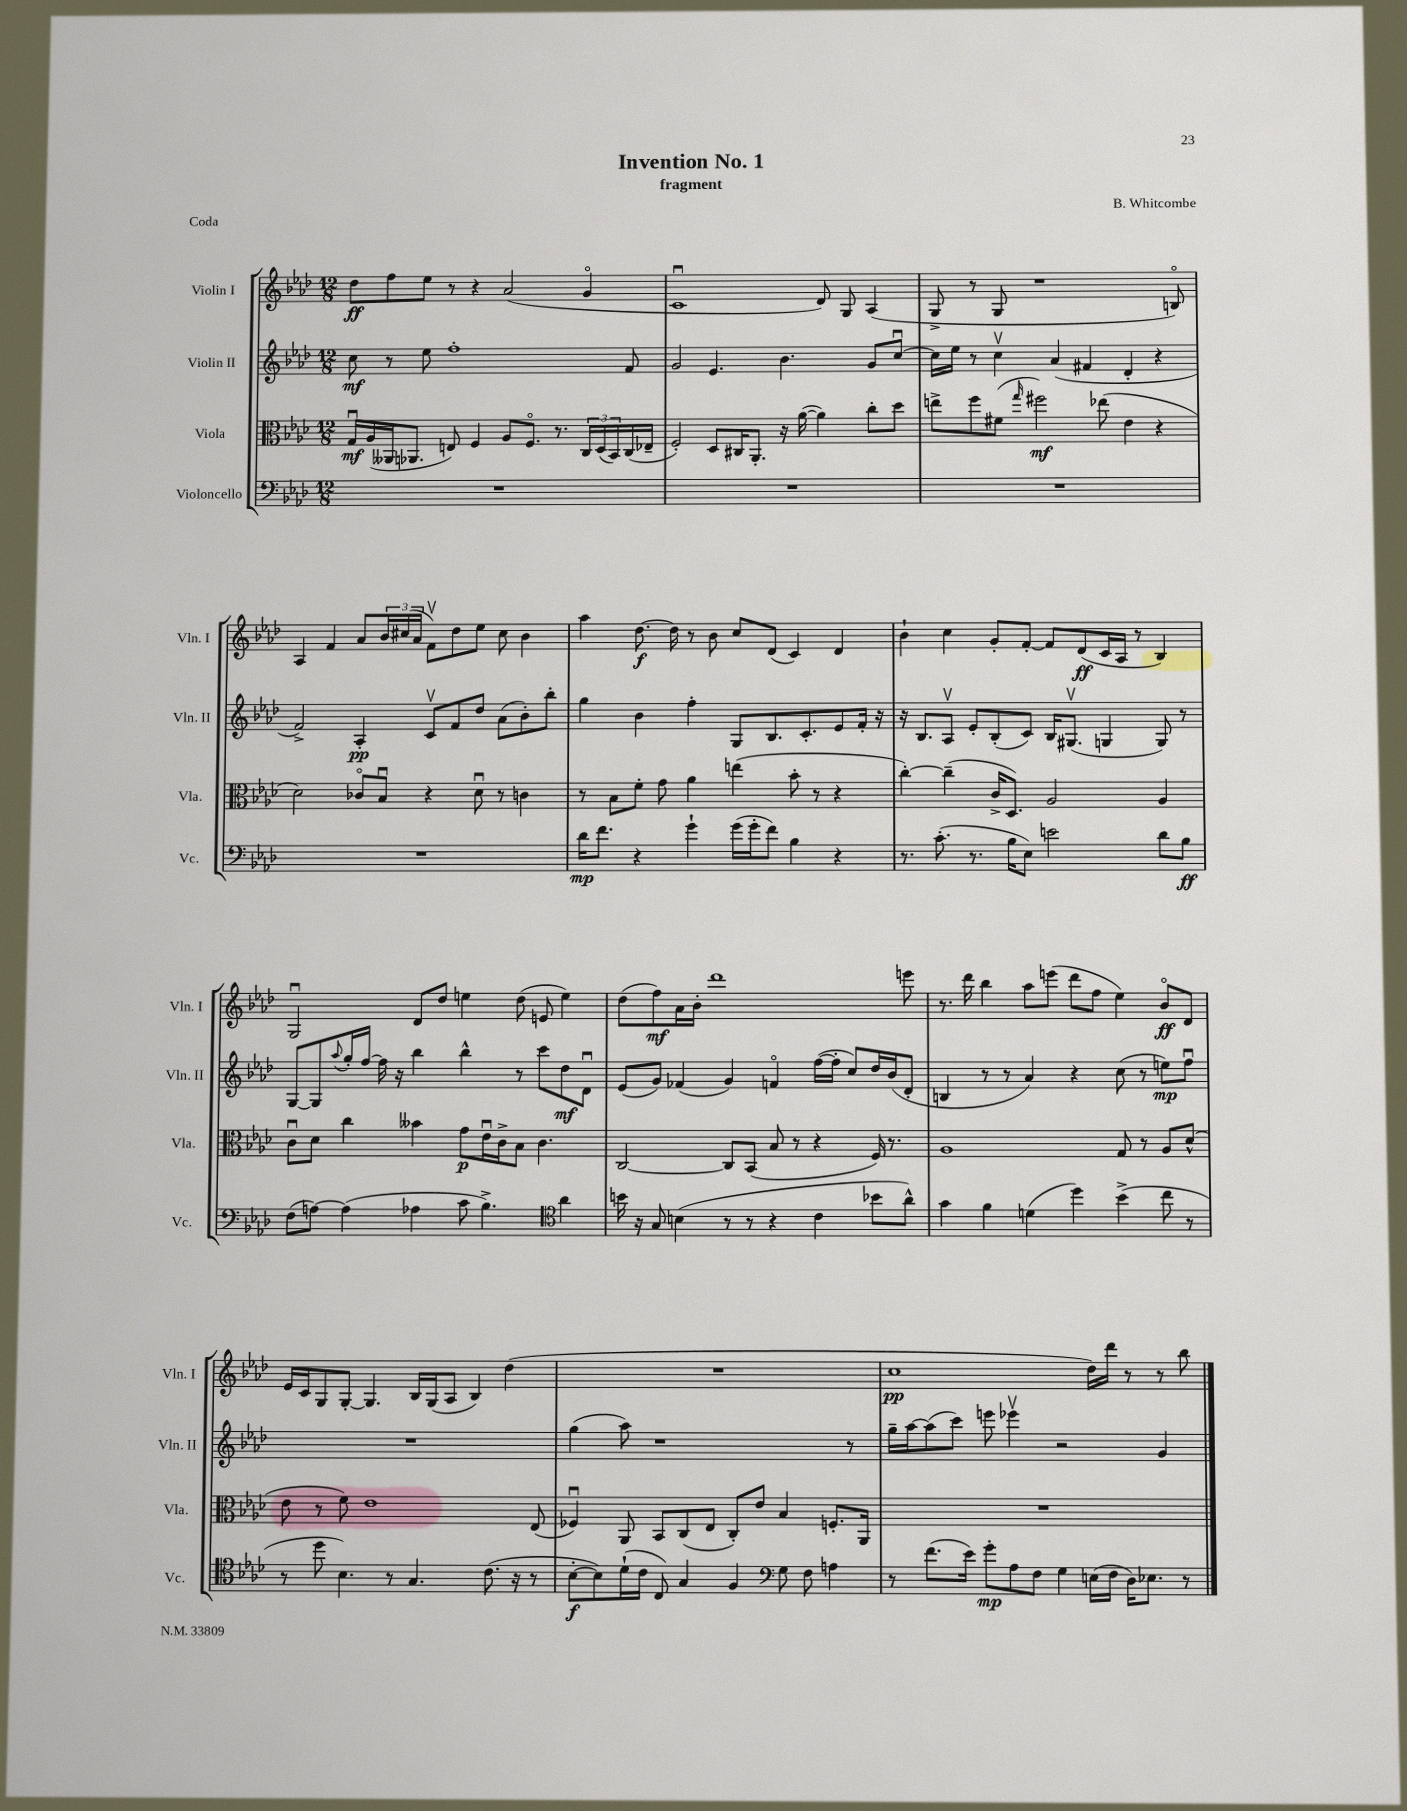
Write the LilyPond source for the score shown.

\header { title = "Invention No. 1" composer = "B. Whitcombe" subtitle = "fragment" piece = "Coda" }
<<
\new StaffGroup <<
\new Staff = "s0" \with { instrumentName = "Violin I" shortInstrumentName = "Vln. I" } {
    \clef treble \key aes \major \numericTimeSignature \time 12/8
    des''8\ff f''8 ees''8 r8 r4 aes'2( g'4\flageolet |
    c'1\downbow des'8) g8 aes4( |
    g8-> r8 g8 r1 b8\flageolet) |
    aes4 f'4 aes'8 \tuplet 3/2 { bes'16 cis''16( aes'16 } f'8\upbow) des''8 ees''8 cis''8 bes'4 |
    aes''4 des''8.~\f des''16 r8 bes'8 c''8 des'8( c'4) des'4 |
    bes'4-! c''4 g'8-. f'8~-. f'8 des'8\ff( c'16 aes16 r8 bes4) |
    g2\downbow des'8 des''8 e''4 des''8( e'8 e''4) |
    des''8( f''8\mf) aes'16 bes'16-. des'''1 e'''8 |
    r8. des'''16 bes''4 aes''8 e'''8( des'''8 f''8 ees''4) bes'8\flageolet\ff des'8 |
    ees'16 c'16 g8 g8~-. g4. bes16 g16( aes8 bes4) des''4( |
    R1. |
    c''1\pp des''16) des'''16 r8 r8 bes''8 \bar "|." |
}
\new Staff = "s1" \with { instrumentName = "Violin II" shortInstrumentName = "Vln. II" } {
    \clef treble \key aes \major \numericTimeSignature \time 12/8
    c''8\mf r8 ees''8 f''1-. f'8 |
    g'2 ees'4. bes'4. g'8 c''8~\downbow |
    c''16 ees''16 r8 c''4\upbow aes'4( fis'4 des'4-. r4 |
    f'2->) aes4-.\pp c'8\upbow f'8 des''8 aes'8( bes'8-.) bes''8-. |
    g''4 bes'4 f''4-. g8 bes8. c'8.-. ees'8 f'16-. r16 |
    r16 bes8. aes8\upbow ees'8-. bes8-.( c'8) bes16 gis8.\upbow( g4 g8) r8 |
    g8~ g8 \appoggiatura { aes''8 } g''16-. f''16~ f''16 r16 bes''4 bes''4-^ r8 c'''8 des''8\mf des'8\downbow |
    ees'8( g'8) fes'4( g'4) f'4\flageolet f''16~( f''16-. c''8) des''16 bes'16( des'8-. |
    b4 r8 r8 aes'4) r4 c''8( r8 e''8\mp) f''8\downbow |
    R1. |
    g''4( aes''8) r1 r8 |
    g''16-- aes''16~ aes''8( c'''8) e'''8 ees'''4\upbow r2 g'4 \bar "|." |
}
\new Staff = "s2" \with { instrumentName = "Viola" shortInstrumentName = "Vla." } {
    \clef alto \key aes \major \numericTimeSignature \time 12/8
    g16\downbow\mf aes16( aeses,16 aes,8. e8) f4 aes8 f8.\flageolet r8. \tuplet 3/2 { c16 des16( bes,16) } c16( ees16-- |
    f2-.) des8 cis16 aes,8.-. r16 aes'16~( aes'4) c''8-. des''8 |
    e''8-> f''8 fis'8( \grace { g''16 } fis''2\mf) ees''8( ees'4 r4 |
    des'2) ces'8\flageolet bes8\downbow r4 des'8\downbow r8 c'4 |
    r8 bes8 f'8-. g'8 aes'4 e''4( bes'8-. r8 r4 |
    c''4~-.) c''4--( c'16-> des8.) aes2 aes4 |
    c'8\downbow des'8 c''4 beses'4 g'8\p ees'16\downbow c'16-> bes8 c'4. |
    c2~ c8 bes,8( bes8 r8 r4 f16) r8. |
    aes1 g8 r8 aes8 des'8-^( |
    ees'8 r8 f'8) ees'1 ees8( |
    fes4\downbow) aes,8 bes,8 c8( ees8 c8-.) ees'8 bes4 f8.-. aes,16 |
    R1. \bar "|." |
}
\new Staff = "s3" \with { instrumentName = "Violoncello" shortInstrumentName = "Vc." } {
    \clef bass \key aes \major \numericTimeSignature \time 12/8
    R1. |
    R1. |
    R1. |
    R1. |
    des'16\mp f'8. r4 g'4-! g'16( g'16-. f'8) bes4 r4 |
    r8. c'8.-.( r8. bes16 ees8) e'2 des'8 bes8\ff |
    f8( a8~) a4( aes4 c'8 bes4.->) \clef tenor aes'4 |
    b'16 r16 g8 b4( r8 r8 r4 c'4 bes'8 aes'8-^) |
    g'4 f'4 d'4( des''4) bes'4->( c''8 r8 |
    r8 des''8 bes4.) r8 g4. c'8.( r16 r8 |
    bes8~-.\f bes8) des'16-!( c'16 c8) g4 f4 \clef bass g8 f8 a4 |
    r8 f'8.( ees'16) g'8-.\mp aes8 f8 g4 e16( f16 des16) ees8. r8 \bar "|." |
}
>>
>>
\layout { \context { \Score \remove "Bar_number_engraver" } }
